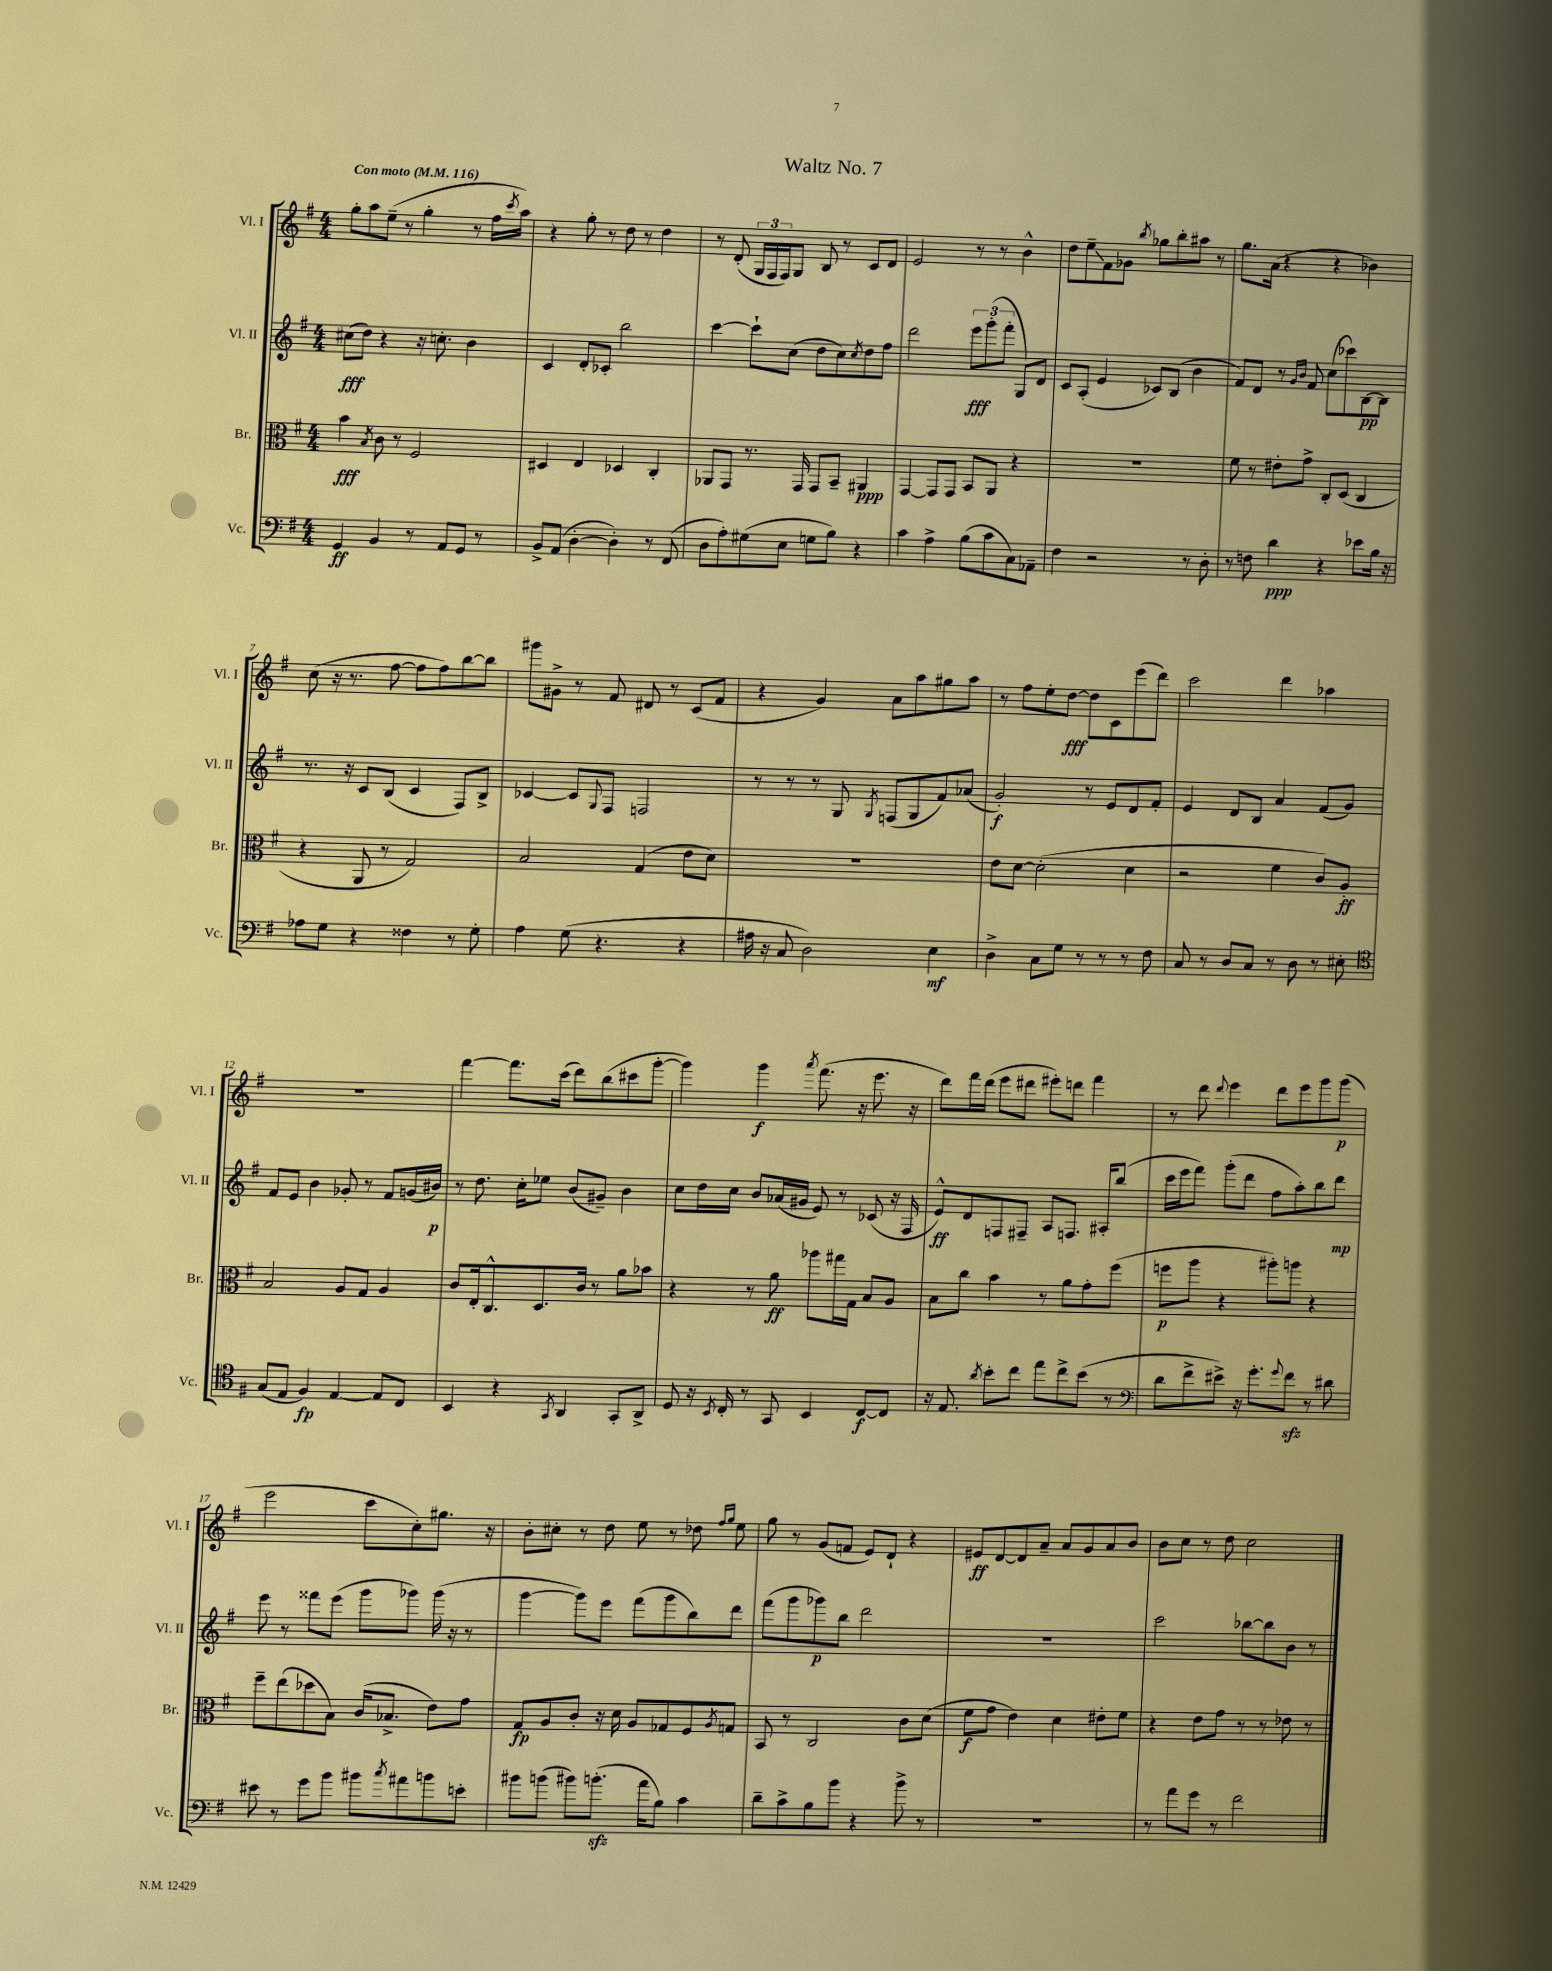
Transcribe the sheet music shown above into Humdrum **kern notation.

**kern	**kern	**kern	**kern
*staff4	*staff3	*staff2	*staff1
*clefF4	*clefC3	*clefG2	*clefG2
*k[f#]	*k[f#]	*k[f#]	*k[f#]
*M4/4	*M4/4	*M4/4	*M4/4
*MM116	*MM116	*MM116	*MM116
4GG	4b	(8cc#	8gg'
.	.	8dd)	8aa
.	8qB	.	.
4BB	8c	4r	(8ee~
.	8r	.	8r
8r	2F#	16r	4gg'
.	.	8.cc'	.
8AA	.	.	.
8GG	.	4b	8r
8r	.	.	16ff#
.	.	.	8qccc
.	.	.	16aa)
=	=	=	=
8BB^	4D#	4c	4r
(8AA	.	.	.
[4D'	4E	8d'	8gg'
.	.	8c-'	8r
4D'])	4D-	2bb	8dd
.	.	.	8r
8r	4C'	.	4dd
(8FF#	.	.	.
=	=	=	=
8D	8AA-	[4ccc	8r
8A')	8GG	.	(8d'
(8G#	8.r	8ccc`]	24G
.	.	.	24F#
.	.	.	24F#)
8E	.	(8cc	8G
.	16GG	.	.
8G	8GG	8dd	8B
8B)	8BB~	8cc)	8r
.	.	8qcc	.
4r	4AA#	8dd	8c
.	.	8ff#	8d
=	=	=	=
4c	[4GG	2ddd	2e
4A^	8GG]	.	.
.	8GG	.	.
(8B	8BB	12eee	8r
.	.	(12ggg'	.
8c	8AA	.	8r
.	.	12fff#'	.
8C)	4r	8G)	4b^^
8AA-~	.	8d	.
=	=	=	=
4F#	1r	8c	8dd
.	.	(8A'	8ee~
2r	.	4e	8f#
.	.	.	8g-
.	.	.	8qbb
.	.	8c-)	8gg-
.	.	(8B	8bb'
8r	.	4b	8aa#
8D'	.	.	8r
=	=	=	=
8r	8f#	8f#)	8.gg
8F	8r	8d	.
.	.	.	(16a
4d	8e#'	8r	4r
.	.	16qqg	.
.	.	16qqb	.
.	8g^	8f#	.
4r	8C'	(8cc	4r
.	(8D	8ccc-)	.
8e-	4C	[8B	4b-)
16B	.	8B]	.
16r	.	.	.
=	=	=	=
8A-	4r	8.r	(8cc
8G	.	.	16r
.	.	16r	8.r
4r	8AA	8c	.
.	8r	(8B	[8ff#
4F##	2G)	4c	8ff#]
.	.	.	8ff#)
8r	.	8F#)	[8bb
8G'	.	8B^	8bb]
=	=	=	=
4A	2B	[4c-	8ggg#
.	.	.	8g#^
(8G	.	8c-]	8r
.	.	8qqG	.
4.r	.	8F#	8f#
.	(4G	2F	8d#
.	.	.	8r
4r	8e	.	(8c
.	8d)	.	8f#
=	=	=	=
16A#	1r	8r	4r
16r	.	.	.
8C	.	8r	.
2D)	.	8r	4g)
.	.	8G	.
.	.	8qG	.
.	.	(8F	8a
.	.	8G	8aa
4E	.	8f#)	8gg#
.	.	(8a-	8aa
=	=	=	=
4D^	8e	2g')	8r
.	[8d	.	8ff#
8C	(2d']	.	8ee'
8G	.	.	[8dd
8r	.	8r	8dd]
8r	.	8e	8c
8r	4d	8d	(8eee
8F#	.	8f#'	8ddd)
=	=	=	=
8C	2r	4e	2ccc
8r	.	.	.
8D	.	8d	.
8C	.	8B	.
8r	4f#	4a	4ddd
8D	.	.	.
8r	8c)	(8f#	4aa-
8E#'	8A'	8g)	.
=	=	=	=
*clefC4	*	*	*
(8G	2B	8f#	1r
8E	.	8e	.
4F#)	.	4b	.
[4E	8A	8g-'	.
.	8G	8r	.
8E]	4A	8f#	.
8C	.	(16g	.
.	.	16b#)	.
=	=	=	=
4BB	8c	8r	[4fff#
.	16E'	8.dd	.
.	8.C^^	.	.
4r	.	.	8.fff#]
.	.	16cc'	.
.	8.D	8ee-	.
.	.	.	(16ccc
8qGG	.	.	.
4AA	.	(8b	8ddd)
.	16c	.	.
.	8r	8g#~)	(8bb
8GG'	8a	4b	8ccc#
8AA^	8b-	.	[8ggg'
=	=	=	=
8D	4r	8cc	4ggg])
16r	.	16dd	.
8qBB	.	.	.
16C'	.	16cc	.
8r	8r	8b	4ggg
8GG	8a	(16a-	.
.	.	16g#	.
.	.	.	8qaaa
4BB	8aa-	8e)	(8.fff#
.	16gg#	8r	.
.	16G	.	16r
[8C	8B	(8c-	8.eee
8C]	8A	16r	.
.	.	16F#	16r
=	=	=	=
16r	8B	8e^^)	8ddd)
8.E	.	.	.
.	8cc	8d	16fff#
.	.	.	(16ddd
8qa	.	.	.
8b'	4b	8F	8eee
8cc	.	8F#~	8ddd#
8ee	8r	8A	8eee#')
8cc^	8a	8.F	8ddd
(8b	8g'	.	4fff#
.	.	16A#'	.
8r	(8ff#	(8bb	.
=	=	=	=
*clefF4	*	*	*
8d	8ff	16ccc	8r
.	.	16eee	.
8f#^	8aa	8fff#)	8ddd
.	.	.	8qqddd
8e#^)	4r	(8ggg'	4eee
16r	.	8ddd	.
8.g'	.	.	.
.	8aa#')	8ff#	8ddd
8qqg	.	.	.
8f#	8aa	8aa')	8eee
8r	4r	8bb	8ggg
8d#	.	8ddd	(8ggg
=	=	=	=
8e#	8ff#~	8eee	2eee
8r	(8ee	8r	.
8g	8dd-	8fff##	.
8b	8B)	(8eee	.
8b#	(16c	8ggg	8ccc
.	8.B-^	.	.
8qcc	.	.	.
8a#	.	8ggg-)	8cc')
8b	8e)	(16ggg-	8.gg#
.	.	16r	.
8e'	8g	8r	.
.	.	.	16r
=	=	=	=
8b#	8G	[4ggg	8b'
(8b	8A	.	8cc#'
8b#)	8c'	8ggg])	8r
(8.b'	16r	8eee	8dd
.	16d	.	.
.	8A	(8fff#	8ee
16a	.	.	.
8B)	8G-	8ggg	8r
4c	8F#	8bb)	8dd-
.	.	.	16qqff#
.	8qA	.	16qqgg
.	8G	8ddd	8ee
=	=	=	=
8d~	8BB	(8fff#	8gg
8c^	8r	8ggg	8r
8B	2C	8ggg-)	(8g
8b	.	8bb	8f
4r	.	2ddd	8e)
.	.	.	8d`
8b^	8c	.	4r
8r	(8d	.	.
=	=	=	=
1r	8f#	1r	8e#
.	8g	.	[8d
.	4e)	.	8d]
.	.	.	8a~
.	4d	.	8a
.	.	.	8g
.	8e#'	.	8a
.	8f#	.	8b
=	=	=	=
8r	4r	2ccc	8b
8a	.	.	8cc
8g	8e	.	8r
8r	8g	.	8dd
2f#	8r	[8bb-	2cc
.	8r	8bb-]	.
.	8e-	8b	.
.	8r	8r	.
==	==	==	==
*-	*-	*-	*-
